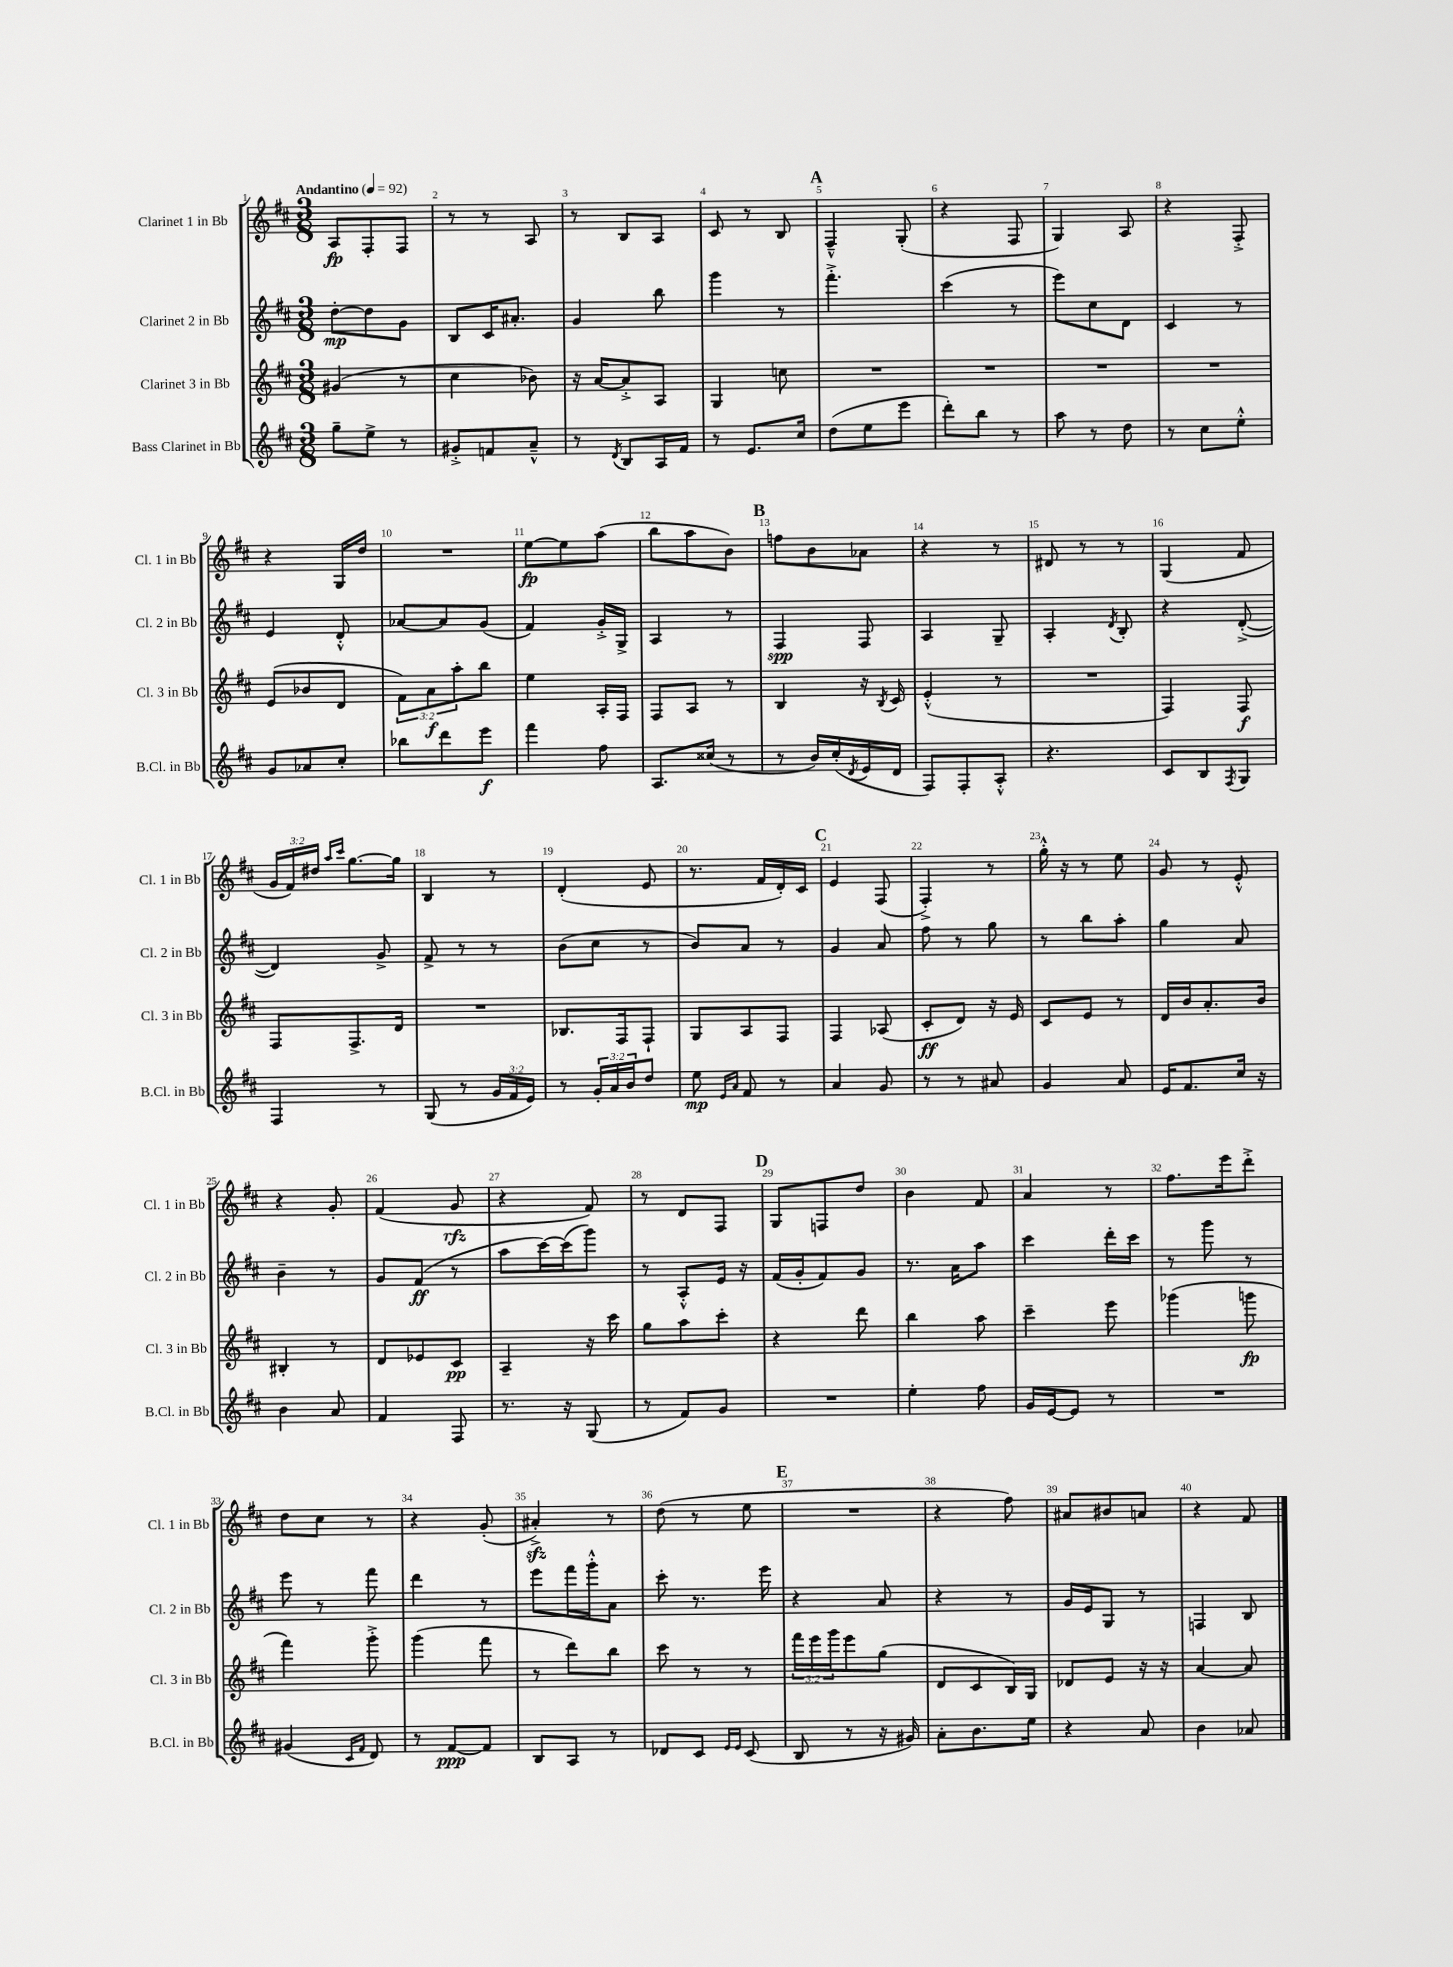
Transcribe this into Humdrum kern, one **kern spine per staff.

**kern	**dynam	**kern	**dynam	**kern	**dynam	**kern	**dynam
*part4	*part4	*part3	*part3	*part2	*part2	*part1	*part1
*staff4	*staff4	*staff3	*staff3	*staff2	*staff2	*staff1	*staff1
*I"Bass Clarinet in Bb	*	*I"Clarinet 3 in Bb	*	*I"Clarinet 2 in Bb	*	*I"Clarinet 1 in Bb	*
*I'B.Cl. in Bb	*	*I'Cl. 3 in Bb	*	*I'Cl. 2 in Bb	*	*I'Cl. 1 in Bb	*
*clefG2	*	*clefG2	*	*clefG2	*	*clefG2	*
*k[f#c#]	*	*k[f#c#]	*	*k[f#c#]	*	*k[f#c#]	*
*M3/8	*	*M3/8	*	*M3/8	*	*M3/8	*
*MM92	*	*MM92	*	*MM92	*	*MM92	*
=1	=1	=1	=1	=1	=1	=1	=1
!	!	!	!	!	!	!LO:TX:a:B:t=Andantino	!
8gg~\L	.	(4g#X/	.	[8dd'\L	mp	8A/L	fp
8ee^\J	.	.	.	8dd\]	.	8F#'/	.
8r	.	8r	.	8g\J	.	8F#/J	.
=2	=2	=2	=2	=2	=2	=2	=2
8g#X'^/L	.	4cc#\	.	8B/L	.	8r	.
8fn/	.	.	.	16c#/K	.	8r	.
.	.	.	.	8.a#X'/J	.	.	.
8a~^^/J	.	8b-X\)	.	.	.	8A/	.
=3	=3	=3	=3	=3	=3	=3	=3
8r	.	16r	.	4g/	.	8r	.
.	.	[16a/KL	.	.	.	.	.
8qd/	.	.	.	.	.	.	.
8B/L	.	8a'^/]	.	.	.	8B/L	.
16A/L	.	8A/J	.	8bb\	.	8A/J	.
16f#/JJ	.	.	.	.	.	.	.
=4	=4	=4	=4	=4	=4	=4	=4
8r	.	4G/	.	4ggg\	.	8c#/	.
8.e/L	.	.	.	.	.	8r	.
.	.	8ccn\	.	8r	.	8B/	.
16cc#/Jk	.	.	.	.	.	.	.
!!LO:REH:place=s1:t=A
=5	=5	=5	=5	=5	=5	=5	=5
(8dd\L	.	4.r	.	4.fff#'^\	.	4F#~^^/	.
8ee\	.	.	.	.	.	.	.
8eee\J	.	.	.	.	.	(8G'/	.
=6	=6	=6	=6	=6	=6	=6	=6
8ddd'\L)	.	4.r	.	(4ccc#\	.	4r	.
8bb\J	.	.	.	.	.	.	.
8r	.	.	.	8r	.	8F#/	.
=7	=7	=7	=7	=7	=7	=7	=7
8aa\	.	4.r	.	8eee\L)	.	4G/)	.
8r	.	.	.	8cc#\	.	.	.
8dd\	.	.	.	8d\J	.	8A/	.
=8	=8	=8	=8	=8	=8	=8	=8
8r	.	4.r	.	4c#/	.	4r	.
8cc#\L	.	.	.	.	.	.	.
8ee'^^\J	.	.	.	8r	.	8F#'^/	.
!!LO:LB:g=z
=9	=9	=9	=9	=9	=9	=9	=9
8g/L	.	(8e/L	.	4e/	.	4r	.
8a-X/	.	8b-X/	.	.	.	.	.
8cc#'/J	.	8d/J	.	8d'^^/	.	16G/LL	.
.	.	.	.	.	.	16dd/JJ	.
=10	=10	=10	=10	=10	=10	=10	=10
8bb-X\L	.	12f#\L)	.	[8a-X/L	.	4.r	.
.	.	12a\	f	.	.	.	.
8ddd\	.	.	.	8a-/]	.	.	.
.	.	12aa'\	.	.	.	.	.
8eee\J	f	8bb\J	.	(8g/J	.	.	.
=11	=11	=11	=11	=11	=11	=11	=11
4fff#\	.	4ee\	.	4f#/)	.	[8ee\L	fp
.	.	.	.	.	.	8ee\]	.
8ff#\	.	16A'/LL	.	16g'^/LL	.	(8aa\J	.
.	.	16F#/JJ	.	16G^/JJ	.	.	.
=12	=12	=12	=12	=12	=12	=12	=12
8.A/L	.	8F#/L	.	4A/	.	8bb\L	.
.	.	8A/J	.	.	.	8aa\	.
(16cc##X/Jk	.	.	.	.	.	.	.
8r	.	8r	.	8r	.	8b\J)	.
!!LO:REH:place=s1:t=B
=13	=13	=13	=13	=13	=13	=13	=13
8r	.	4B/	.	4F#/	spp	8ffn\L	.
16b/LL)	.	.	.	.	.	8b\	.
(16cc#'/	.	.	.	.	.	.	.
8qd/	.	.	.	.	.	.	.
16e/	.	16r	.	8F#/	.	8a-X\J	.
.	.	8qB/	.	.	.	.	.
16d/JJ	.	16c#/	.	.	.	.	.
=14	=14	=14	=14	=14	=14	=14	=14
8F#/L)	.	(4e'^^/	.	4A/	.	4r	.
8F#'/	.	.	.	.	.	.	.
8A'^^/J	.	8r	.	8G~/	.	8r	.
=15	=15	=15	=15	=15	=15	=15	=15
4.r	.	4.r	.	4A'/	.	8d#X/	.
.	.	.	.	.	.	8r	.
.	.	.	.	8qd/	.	.	.
.	.	.	.	8B'/	.	8r	.
=16	=16	=16	=16	=16	=16	=16	=16
8c#/L	.	4F#/)	.	4r	.	(4G/	.
8B/	.	.	.	.	.	.	.
8qF#/	.	.	.	.	.	.	.
8G/J	.	8F#/	f	([8d'^/	.	8f#/	.
!!LO:LB:g=z
=17	=17	=17	=17	=17	=17	=17	=17
4F#/	.	8F#/L	.	4d/])	.	24g/LL	.
.	.	.	.	.	.	24f#/)	.
.	.	.	.	.	.	24dd#X/JJ	.
.	.	.	.	.	.	16qqaa/LL	.
.	.	.	.	.	.	16qqccc#/JJ	.
.	.	8.F#^/	.	.	.	[8.gg\L	.
8r	.	.	.	8g^/	.	.	.
.	.	16d/Jk	.	.	.	16gg\Jk]	.
=18	=18	=18	=18	=18	=18	=18	=18
(8G/	.	4.r	.	8f#^/	.	4B/	.
8r	.	.	.	8r	.	.	.
24g/LL	.	.	.	8r	.	8r	.
24f#/	.	.	.	.	.	.	.
24e/JJ)	.	.	.	.	.	.	.
=19	=19	=19	=19	=19	=19	=19	=19
8r	.	8.B-X/L	.	(8b\L	.	(4d'/	.
24g'/LL	.	.	.	8cc#\J	.	.	.
24a/	.	.	.	.	.	.	.
.	.	16F#/k	.	.	.	.	.
24b/J	.	.	.	.	.	.	.
8dd/J	.	8F#`/J	.	8r	.	8e/	.
=20	=20	=20	=20	=20	=20	=20	=20
8ee\	mp	8G/L	.	8b/L)	.	8.r	.
16qqe/LL	.	.	.	.	.	.	.
16qqa/JJ	.	.	.	.	.	.	.
8f#/	.	8A/	.	8a/J	.	.	.
.	.	.	.	.	.	16f#/LL	.
8r	.	8F#/J	.	8r	.	16d'/)	.
.	.	.	.	.	.	16c#/JJ	.
!!LO:REH:place=s1:t=C
=21	=21	=21	=21	=21	=21	=21	=21
4a/	.	4F#/	.	4g/	.	4e/	.
8g/	.	(8A-X/	.	8a/	.	(8F#/	.
=22	=22	=22	=22	=22	=22	=22	=22
8r	.	8c#'/L	ff	8ff#\	.	4F#'^/)	.
8r	.	8d/J)	.	8r	.	.	.
8a#X/	.	16r	.	8gg\	.	8r	.
.	.	16e/	.	.	.	.	.
=23	=23	=23	=23	=23	=23	=23	=23
4g/	.	8c#/L	.	8r	.	16gg'^^\	.
.	.	.	.	.	.	16r	.
.	.	8e/J	.	8bb\L	.	8r	.
8a/	.	8r	.	8aa'\J	.	8ee\	.
=24	=24	=24	=24	=24	=24	=24	=24
16e/KL	.	16d/LL	.	4gg\	.	8g/	.
8.f#/	.	16b/J	.	.	.	.	.
.	.	8.a'/	.	.	.	8r	.
16cc#/Jk	.	.	.	8a/	.	8e'^^/	.
16r	.	16b/Jk	.	.	.	.	.
!!LO:LB:g=z
=25	=25	=25	=25	=25	=25	=25	=25
4b\	.	4B#X'/	.	4b~\	.	4r	.
8a/	.	8r	.	8r	.	8g'/	.
=26	=26	=26	=26	=26	=26	=26	=26
4f#/	.	8d/L	.	8g/L	.	(4f#/	.
.	.	8e-X/	.	(8f#/J	ff	.	.
8F#/	.	8c#/J	pp	8r	.	8g/	rfz
=27	=27	=27	=27	=27	=27	=27	=27
8.r	.	4A~/	.	8aa\L	.	4r	.
.	.	.	.	[16ccc#\L)	.	.	.
16r	.	.	.	(16ccc#\J]	.	.	.
(8G/	.	16r	.	8ggg\J)	.	8f#/)	.
.	.	16ccc#\	.	.	.	.	.
=28	=28	=28	=28	=28	=28	=28	=28
8r	.	8gg\L	.	8r	.	8r	.
8f#/L)	.	8aa\	.	8A'^^/L	.	8d/L	.
8g/J	.	8ccc#'\J	.	16e/Jk	.	8F#/J	.
.	.	.	.	16r	.	.	.
!!LO:REH:place=s1:t=D
=29	=29	=29	=29	=29	=29	=29	=29
4.r	.	4r	.	(16f#/LL	.	8G/L	.
.	.	.	.	16g'/J	.	.	.
.	.	.	.	8f#/)	.	8Fn/	.
.	.	8ddd\	.	8g/J	.	8dd/J	.
=30	=30	=30	=30	=30	=30	=30	=30
4ee'\	.	4bb\	.	8.r	.	4b\	.
.	.	.	.	16a\KL	.	.	.
8ff#\	.	8aa\	.	8aa\J	.	8f#/	.
=31	=31	=31	=31	=31	=31	=31	=31
16g/LL	.	4ccc#~\	.	4ccc#\	.	4a/	.
[16e/J	.	.	.	.	.	.	.
8e/J]	.	.	.	.	.	.	.
8r	.	8eee\	.	16ddd'\LL	.	8r	.
.	.	.	.	16ccc#\JJ	.	.	.
=32	=32	=32	=32	=32	=32	=32	=32
4.r	.	(4ggg-X\	.	8r	.	8.ff#\L	.
.	.	.	.	8ggg\	.	.	.
.	.	.	.	.	.	16eee\k	.
.	.	8gggn\	fp	8r	.	8ddd'^\J	.
!!LO:LB:g=z
=33	=33	=33	=33	=33	=33	=33	=33
(4g#X/	.	4fff#\)	.	8eee\	.	8dd\L	.
.	.	.	.	8r	.	8cc#\J	.
16qqc#/LL	.	.	.	.	.	.	.
16qqf#/JJ	.	.	.	.	.	.	.
8d/)	.	8ggg'^\	.	8fff#\	.	8r	.
=34	=34	=34	=34	=34	=34	=34	=34
8r	.	(4ggg\	.	4ddd\	.	4r	.
[8f#/L	ppp	.	.	.	.	.	.
8f#/J]	.	8fff#\	.	8r	.	(8g'/	.
=35	=35	=35	=35	=35	=35	=35	=35
8B/L	.	8r	.	8eee\L	.	4a#Xzz'^/)	.
8A/J	.	8ddd\L)	.	16fff#\L	.	.	.
.	.	.	.	16ggg'^^\J	.	.	.
8r	.	8bb\J	.	8a\J	.	8r	.
=36	=36	=36	=36	=36	=36	=36	=36
8d-X/L	.	8ccc#\	.	8ccc#'\	.	(8dd\	.
8c#/J	.	8r	.	8.r	.	8r	.
16qqe/LL	.	.	.	.	.	.	.
16qqe/JJ	.	.	.	.	.	.	.
(8c#/	.	8r	.	.	.	8ee\	.
.	.	.	.	16eee\	.	.	.
!!LO:REH:place=s1:t=E
=37	=37	=37	=37	=37	=37	=37	=37
8B/	.	24fff#\LL	.	4r	.	4.r	.
.	.	24eee\	.	.	.	.	.
.	.	24ggg\J	.	.	.	.	.
8r	.	8eee\	.	.	.	.	.
16r	.	(8gg\J	.	8a/	.	.	.
16g#X/)	.	.	.	.	.	.	.
=38	=38	=38	=38	=38	=38	=38	=38
8a'\L	.	8d/L	.	4r	.	4r	.
8.b\	.	8c#/	.	.	.	.	.
.	.	16B/L)	.	8r	.	8ff#\)	.
16ee\Jk	.	16G/JJ	.	.	.	.	.
=39	=39	=39	=39	=39	=39	=39	=39
4r	.	8d-X/L	.	16g/LL	.	8a#X/L	.
.	.	.	.	16e/J	.	.	.
.	.	8e/J	.	8G/J	.	8b#X/	.
8a/	.	16r	.	8r	.	8an/J	.
.	.	16r	.	.	.	.	.
=40	=40	=40	=40	=40	=40	=40	=40
4b\	.	[4a/	.	4Fn/	.	4r	.
8a-X/	.	8a/]	.	8B/	.	8f#/	.
==	==	==	==	==	==	==	==
*-	*-	*-	*-	*-	*-	*-	*-
